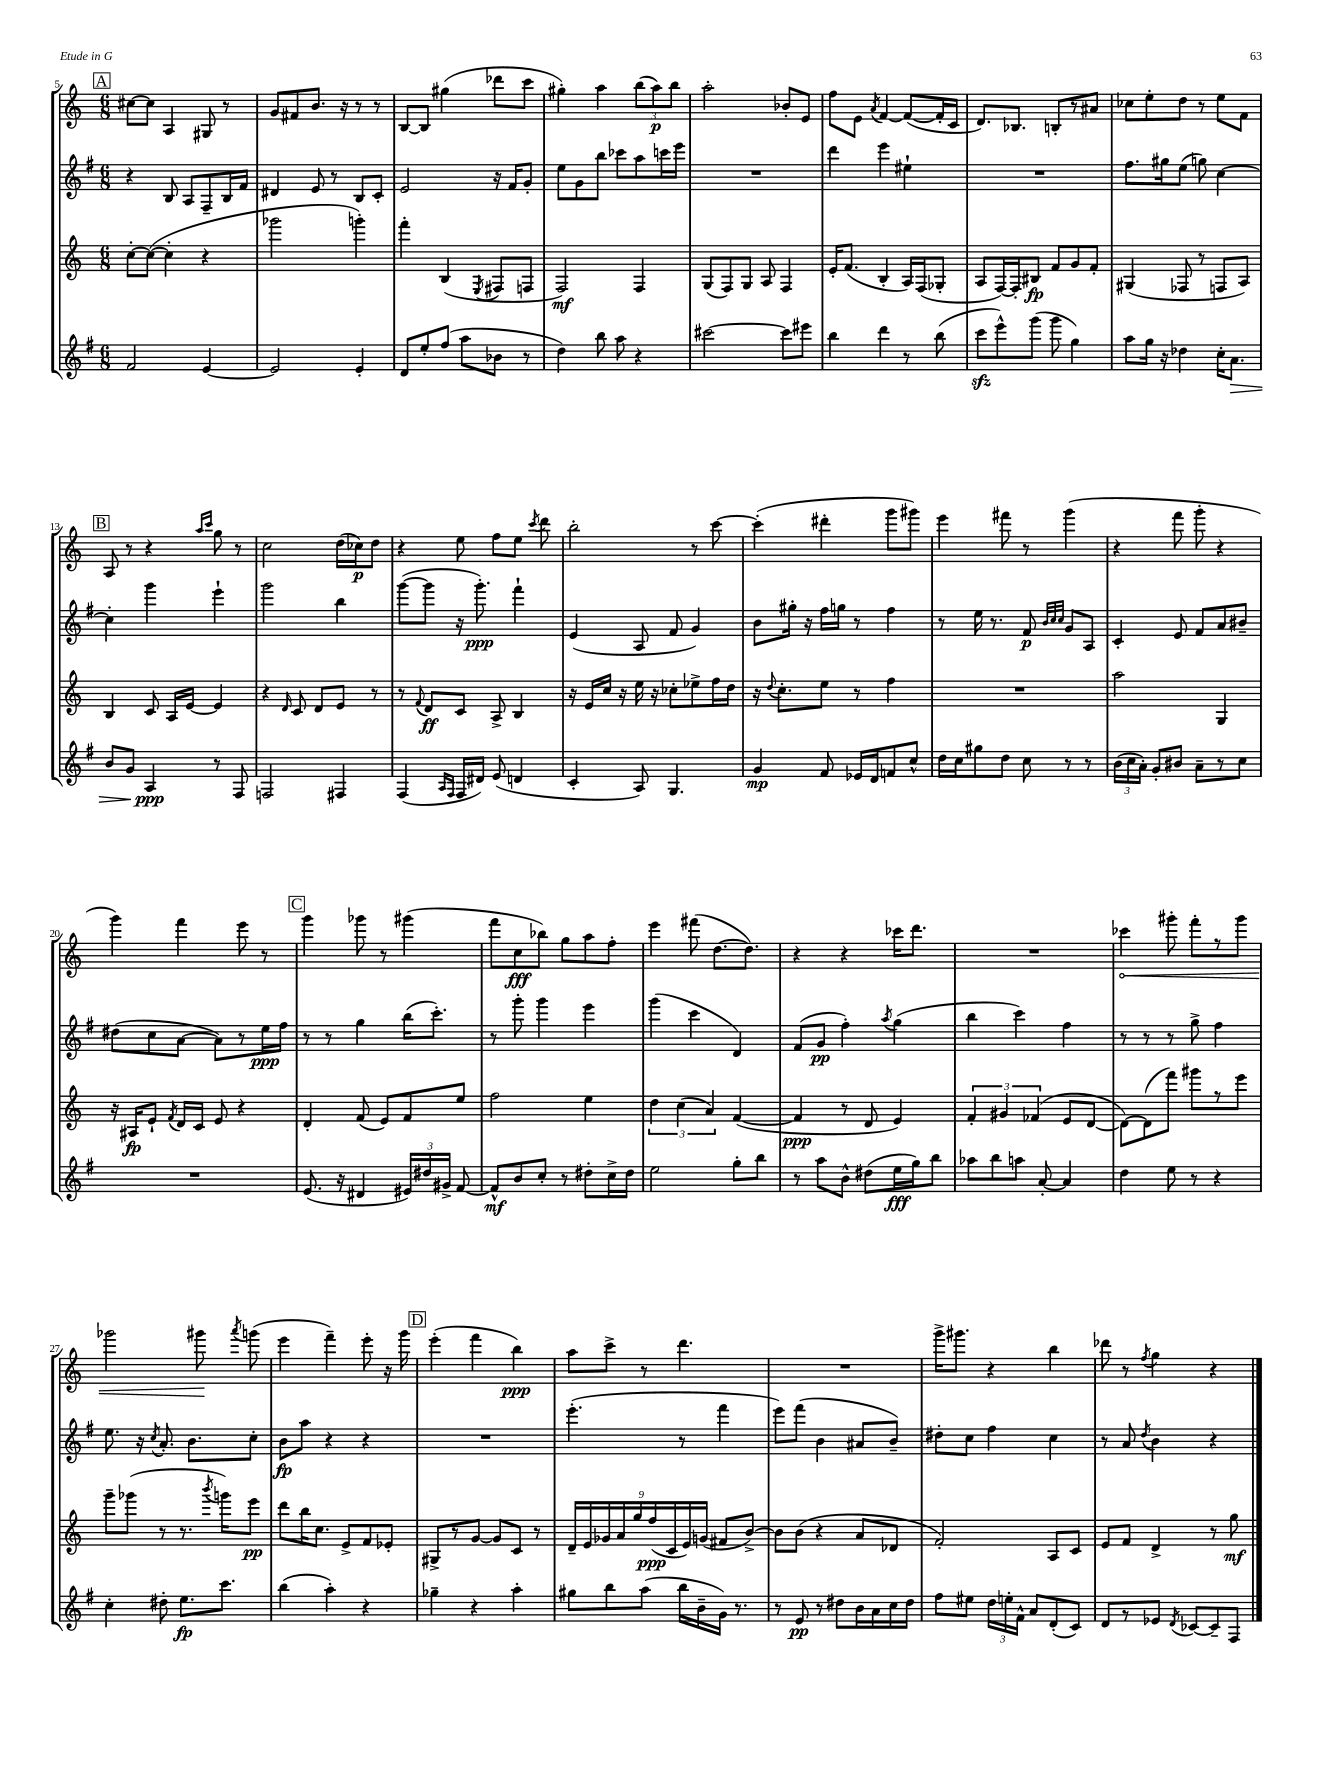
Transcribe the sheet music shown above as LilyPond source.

<<
\new StaffGroup <<
\new Staff = "s0" {
    \clef treble \key c \major \numericTimeSignature \time 6/8
    \autoBeamOff \mark \markup { \box "A" } cis''8[~ cis''8] a4 gis8 r8 |
    g'8[ fis'8 b'8.] r16 r8 r8 |
    b8[~ b8] gis''4( des'''8[ c'''8] |
    gis''4-.) a''4 \tuplet 3/2 { b''8[( a''8\p) b''8] } |
    a''2-. bes'8[-. e'8] |
    f''8[ e'8] \acciaccatura { a'8 } f'4~ f'8[~( f'16-. c'16] |
    d'8.[) bes8.] b8[-. r8 ais'8] |
    ces''8[ e''8-. d''8] r8 e''8[ f'8] |
    \mark \markup { \box "B" } a8 r8 r4 \grace { a''16[ c'''16] } g''8 r8 |
    c''2 d''16[( ces''16\p) d''8] |
    r4 e''8 f''8[ e''8] \acciaccatura { c'''8 } d'''8 |
    b''2-. r8 c'''8~ |
    c'''4-.( dis'''4-. g'''8[ gis'''8]) |
    e'''4 fis'''8 r8 g'''4( |
    r4 f'''8 g'''8-. r4 |
    g'''4) f'''4 e'''8 r8 |
    \mark \markup { \box "C" } g'''4 ges'''8 r8 gis'''4( |
    f'''8[ c''8\fff bes''8]) g''8[ a''8 f''8]-. |
    e'''4 fis'''8( d''8.[~ d''8.]) |
    r4 r4 ces'''16[ d'''8.] |
    R2. |
    \once \override Hairpin.circled-tip = ##t ces'''4\< gis'''8-. f'''8[-. r8 gis'''8] |
    ges'''2 gis'''8\! \acciaccatura { a'''8 } g'''8( |
    e'''4 f'''4--) e'''8-. r16 g'''16 |
    \mark \markup { \box "D" } e'''4-.( f'''4 b''4\ppp) |
    a''8[ c'''8]-> r8 d'''4. |
    R2. |
    g'''16[-> gis'''8.] r4 b''4 |
    des'''8 r8 \acciaccatura { f''8 } g''4 r4 \bar "|." |
}
\new Staff = "s1" {
    \clef treble \key g \major \numericTimeSignature \time 6/8
    \autoBeamOff \mark \markup { \box "A" } r4 b8 a8[ fis8-- b16 fis'16] |
    dis'4 e'8 r8 b8[ c'8]-. |
    e'2 r16 fis'16[ g'8]-. |
    e''8[ g'8 b''8] ces'''8[ a''8 c'''16 e'''16] |
    R2. |
    d'''4 e'''4 eis''4-! |
    R2. |
    fis''8.[ gis''16 e''8]( g''8) c''4~ |
    \mark \markup { \box "B" } c''4-. g'''4 e'''4-! |
    g'''2 b''4 |
    g'''8[~( g'''8] r16 g'''8.-.\ppp) fis'''4-! |
    e'4( a8 fis'8 g'4) |
    b'8[ gis''16]-. r16 fis''16[ g''16] r8 fis''4 |
    r8 e''16 r8. fis'8\p \grace { b'32[ c''32 c''32] } g'8[ a8] |
    c'4-. e'8 fis'8[ a'8 bis'8]-- |
    dis''8[( c''8 a'8]~ a'8[) r8 e''16\ppp fis''16] |
    \mark \markup { \box "C" } r8 r8 g''4 b''16[( c'''8.]-.) |
    r8 g'''8-. g'''4 e'''4 |
    g'''4( c'''4 d'4) |
    fis'8[( g'8]\pp fis''4-.) \acciaccatura { a''8 } g''4( |
    b''4 c'''4) fis''4 |
    r8 r8 r8 g''8-> fis''4 |
    e''8. r16 \acciaccatura { c''8 } a'8.-. b'8.[ c''8]-. |
    b'8[\fp a''8] r4 r4 |
    \mark \markup { \box "D" } R2. |
    e'''4.-.( r8 fis'''4 |
    e'''8[) fis'''8]( b'4 ais'8[ b'8]--) |
    dis''8[-. c''8] fis''4 c''4 |
    r8 a'8 \acciaccatura { d''8 } b'4 r4 \bar "|." |
}
\new Staff = "s2" {
    \clef treble \key c \major \numericTimeSignature \time 6/8
    \autoBeamOff \mark \markup { \box "A" } c''8[~-. c''8]~( c''4-. r4 |
    ges'''2 g'''4-.) |
    f'''4-. b4( \acciaccatura { e8 } fis8[ f8] |
    f2\mf) f4 |
    g8[( f8) g8] a8 f4 |
    e'16[-. f'8.]( b4-. a16[) f16( ges8]-. |
    a8[ f16~) f16-. bis8]\fp f'8[ g'8 f'8]-. |
    gis4( fes8 r8 f8[ a8]) |
    \mark \markup { \box "B" } b4 c'8 a16[ e'16]~ e'4 |
    r4 \grace { d'16 } c'8 d'8[ e'8] r8 |
    r8 \appoggiatura { f'8 } d'8[\ff c'8] a8-> b4 |
    r16 e'16[ c''16] r16 e''16 r16 ces''8[-. ees''8-> f''16 d''16] |
    r16 \appoggiatura { d''8 } c''8.[-. e''8] r8 f''4 |
    R2. |
    a''2 g4 |
    r16 ais16[\fp e'8]-! \acciaccatura { f'8 } d'16[ c'16] e'8 r4 |
    \mark \markup { \box "C" } d'4-. f'8( e'8[) f'8 e''8] |
    f''2 e''4 |
    \tuplet 3/2 { d''4 c''4( a'4) } f'4~( |
    f'4\ppp r8 d'8 e'4) |
    \tuplet 3/2 { f'4-. gis'4 fes'4( } e'8[ d'8]~ |
    d'8[~) d'8( f'''8]) gis'''8[ r8 e'''8] |
    g'''8[-- ges'''8]( r8 r8. \acciaccatura { b'''8 } g'''16[) e'''8]\pp |
    d'''8[ b''16 c''8.] e'8[-> f'8 ees'8]-. |
    \mark \markup { \box "D" } gis8[-> r8 g'8]~ g'8[ c'8] r8 |
    \tuplet 9/8 { d'16[-- e'16 ges'16 a'16 g''16 f''16\ppp( c'16 e'16) g'16]( } fis'8[ b'8]~->) |
    b'8[ b'8]( r4 a'8[ des'8] |
    f'2-.) a8[ c'8] |
    e'8[ f'8] d'4-> r8 g''8\mf \bar "|." |
}
\new Staff = "s3" {
    \clef treble \key g \major \numericTimeSignature \time 6/8
    \autoBeamOff \mark \markup { \box "A" } fis'2 e'4~ |
    e'2 e'4-. |
    d'8[ e''8-. fis''8]( a''8[ bes'8] r8 |
    d''4) b''8 a''8 r4 |
    cis'''2~ cis'''8[ eis'''8] |
    b''4 d'''4 r8 b''8( |
    c'''8[\sfz e'''8-^) g'''8]( g'''8 g''4) |
    a''8[ g''16] r16 des''4 c''16[-. a'8.]\> |
    \mark \markup { \box "B" } b'8[ g'8] a4\ppp\! r8 fis8 |
    f2 fis4 |
    fis4( \grace { a16[ fis16] } fis16[ dis'16]) e'8( d'4 |
    c'4-. a8) g4. |
    g'4\mp fis'8 ees'16[ d'16 f'8 c''8]-^ |
    d''16[ c''16 gis''8 d''8] c''8 r8 r8 |
    \tuplet 3/2 { b'16[( c''16 a'16]-.) } g'8[-. bis'8] a'8[-- r8 c''8] |
    R2. |
    \mark \markup { \box "C" } e'8.( r16 dis'4 \tuplet 3/2 { eis'16[) dis''16 gis'16]-> } fis'8~ |
    fis'8[-^\mf b'8 c''8]-. r8 dis''8[-. c''16-> dis''16] |
    e''2 g''8[-. b''8] |
    r8 a''8[ b'8]-^ dis''8[( e''16\fff g''16) b''8] |
    aes''8[ b''8 a''8] a'8~-. a'4 |
    d''4 e''8 r8 r4 |
    c''4-. dis''8-. e''8.[\fp c'''8.] |
    b''4( a''4-.) r4 |
    \mark \markup { \box "D" } ges''4-- r4 a''4-. |
    gis''8[ b''8 a''8]( b''16[ b'16-- g'16]) r8. |
    r8 e'8\pp r8 dis''8[ b'16 a'16 c''16 dis''16] |
    fis''8[ eis''8] \tuplet 3/2 { d''16[ e''16-. fis'16]-^ } a'8[ d'8-.( c'8]) |
    d'8[ r8 ees'8] \acciaccatura { d'8 } ces'8[~ ces'8-- fis8] \bar "|." |
}
>>
>>
\layout { \context { \Score currentBarNumber = #5 } }
